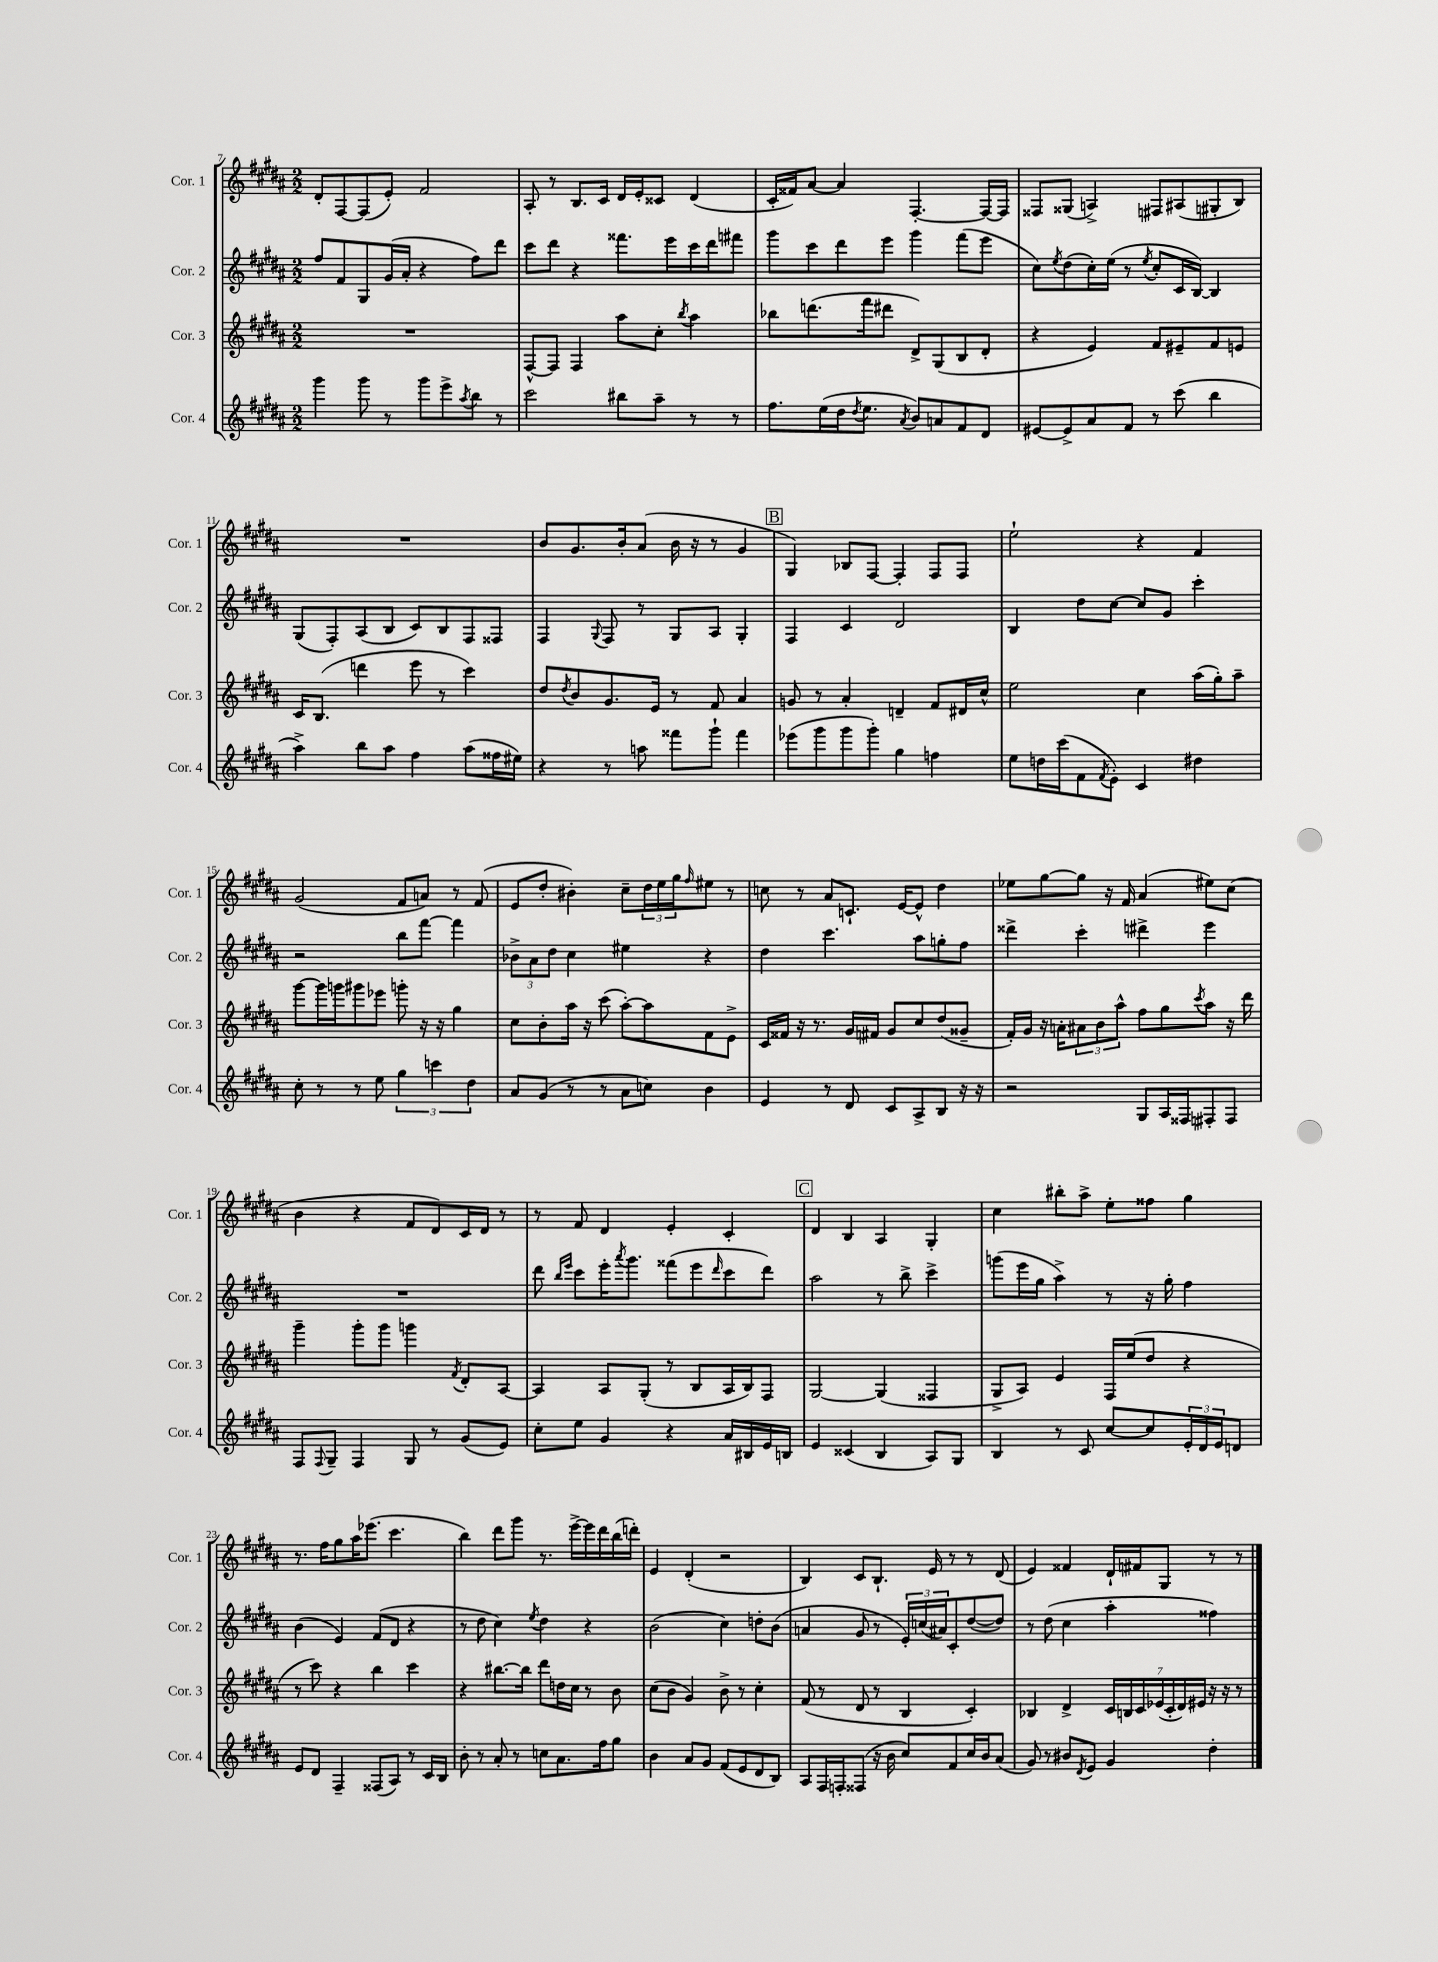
<<
\new StaffGroup <<
\new Staff = "s0" \with { instrumentName = "Cor. 1" shortInstrumentName = "Cor. 1" } {
    \clef treble \key b \major \numericTimeSignature \time 2/2
    dis'8-. fis8~ fis8( e'8-.) fis'2 |
    ais8-. r8 b8. cis'16 dis'16 e'16-. cisis'8 dis'4( |
    cis'16-. fisis'16) ais'8~ ais'4 fis4.~-. fis16~ fis16 |
    fisis8 gisis8( a4->) fis8 ais8( gis8-. b8) |
    R1 |
    b'8 gis'8. b'16-. ais'8( b'16 r16 r8 gis'4 |
    \mark \markup { \box "B" } gis4) bes8 fis8~ fis4-. fis8 fis8 |
    e''2-! r4 fis'4 |
    gis'2( fis'8 a'8) r8 fis'8( |
    e'8 dis''8-. bis'4-.) cis''8-- \tuplet 3/2 { dis''16 e''16 gis''16 } \grace { fis''16 } eis''8 r8 |
    c''8 r8 ais'8 c'8.-! e'16~ e'8-^ dis''4 |
    ees''8 gis''8~ gis''8 r16 fis'16 ais'4( eis''8) cis''8( |
    b'4 r4 fis'8 dis'8) cis'16 dis'16 r8 |
    r8 fis'8 dis'4 e'4-. cis'4-. |
    \mark \markup { \box "C" } dis'4 b4 ais4 gis4-. |
    cis''4 bis''8-. ais''8-> e''8-. fisis''8 gis''4 |
    r8. fis''16 gis''8 ais''16 ees'''8.( cis'''4. |
    b''4) dis'''8 gis'''8 r8. e'''16~-> e'''16 dis'''16 b''16( d'''16-.) |
    e'4 dis'4-.( r2 |
    b4) cis'8 b8.-! e'16 r8 r8 dis'8( |
    e'4) fisis'4 dis'16-! fis'16 gis8 r8 r8 \bar "|." |
}
\new Staff = "s1" \with { instrumentName = "Cor. 2" shortInstrumentName = "Cor. 2" } {
    \clef treble \key b \major \numericTimeSignature \time 2/2
    fis''8 fis'8 gis8 gis'16( ais'16-. r4 fis''8) dis'''8 |
    cis'''8 dis'''8 r4 fisis'''8. e'''16 cis'''16 dis'''16 fis'''8 |
    gis'''8 cis'''8 dis'''8 e'''8 gis'''4 fis'''8( e'''8 |
    cis''8) \acciaccatura { e''8 } dis''8( cis''16-.) e''16( r8 \acciaccatura { e''8 } cis''8-. cis'16 b16~) b4 |
    gis8( fis8-.) ais8( b8 cis'8) b8 fis8 fisis8 |
    fis4 \appoggiatura { gis8 } fis8 r8 gis8 ais8 gis4-. |
    \mark \markup { \box "B" } fis4 cis'4 dis'2 |
    b4 dis''8 cis''8~ cis''8 gis'8 cis'''4-. |
    r2 b''8 fis'''8~ fis'''4 |
    \tuplet 3/2 { bes'8-> ais'8 dis''8 } cis''4 eis''4 r4 |
    dis''4 cis'''4. ais''8 g''8-. fis''8 |
    disis'''4-> cis'''4-. dis'''4-> e'''4 |
    R1 |
    dis'''8 \grace { b''16 e'''16 } cis'''8 e'''16-. \acciaccatura { ais'''8 } gis'''8. fisis'''8( e'''8 \grace { dis'''16 } cis'''8 dis'''8) |
    \mark \markup { \box "C" } ais''2 r8 b''8-> cis'''4-> |
    g'''8( e'''16 gis''16 ais''4->) r8 r16 gis''16-. fis''4 |
    b'4( e'4) fis'8( dis'8 r4 |
    r8 dis''8 cis''4) \acciaccatura { e''8 } dis''4 r4 |
    b'2( cis''4) d''8-. b'8( |
    a'4 gis'8 r8 \tuplet 3/2 { e'16-.) c''16( ais'16) } cis'8-. dis''8~( dis''8) |
    r8 dis''8( cis''4 ais''4-. fisis''4) \bar "|." |
}
\new Staff = "s2" \with { instrumentName = "Cor. 3" shortInstrumentName = "Cor. 3" } {
    \clef treble \key b \major \numericTimeSignature \time 2/2
    R1 |
    fis8~-^ fis8 fis4 ais''8 cis''8-. \acciaccatura { b''8 } ais''4 |
    bes''8 d'''8.( fis'''16 dis'''8 dis'8->) gis8( b8 dis'8-. |
    r4 e'4) fis'8 eis'8-- fis'8 e'8 |
    cis'16 b8.( d'''4 e'''8 r8 cis'''4) |
    dis''8 \acciaccatura { dis''8 } b'8 gis'8. e'16 r8 fis'8 ais'4 |
    \mark \markup { \box "B" } g'8 r8 ais'4-. d'4-- fis'8 dis'16 cis''16-^ |
    e''2 cis''4 ais''16( gis''16-.) ais''8-- |
    gis'''8~ gis'''16 g'''16 gis'''8 ees'''8 g'''8-. r16 r16 gis''4 |
    cis''8 b'8-. ais''16 r16 cis'''8( ais''8~-.) ais''8 fis'8 e'8-> |
    cis'16 fisis'16 r16 r8. gis'16 fis'16 gis'8 cis''8 dis''8( gisis'8-- |
    fis'16-.) gis'16 r16 a'16-. \tuplet 3/2 { ais'8 b'8 ais''8-^ } fis''8 gis''8 \acciaccatura { cis'''8 } ais''8 r16 dis'''16 |
    gis'''4-- gis'''8-. gis'''8 g'''4 \acciaccatura { fis'8 } dis'8-. ais8~ |
    ais4 ais8 gis8-.( r8 b8 ais16 b16) fis8 |
    \mark \markup { \box "C" } gis2~ gis4( fisis4 |
    gis8-> ais8) e'4 fis16 e''16( dis''8 r4 |
    r8 cis'''8) r4 b''4 cis'''4 |
    r4 bis''8.~ bis''16 dis'''8 d''16 cis''16 r8 b'8 |
    cis''8( b'8 gis'4) b'8-> r8 cis''4-. |
    fis'8( r8 dis'8 r8 b4 cis'4-.) |
    bes4 dis'4-> \tuplet 7/4 { cis'16 b16 cis'16 ees'16( cis'16-. dis'16) eis'16 } r16 r16 r8 \bar "|." |
}
\new Staff = "s3" \with { instrumentName = "Cor. 4" shortInstrumentName = "Cor. 4" } {
    \clef treble \key b \major \numericTimeSignature \time 2/2
    gis'''4 gis'''8 r8 gis'''8 e'''8-> \acciaccatura { ais''8 } b''8 r8 |
    cis'''2 bis''8 ais''8-- r8 r8 |
    fis''8. e''16( dis''16 \acciaccatura { dis''8 } e''8. \acciaccatura { ais'8 } b'8) a'8 fis'8 dis'8 |
    eis'8~ eis'8-> ais'8 fis'8 r8 cis'''8( b''4 |
    ais''4->) b''8 ais''8 fis''4 ais''8( fisis''16 eis''16) |
    r4 r8 a''8 fisis'''8 gis'''8-! fisis'''4 |
    \mark \markup { \box "B" } ees'''8( gis'''8 gis'''8 gis'''8-.) gis''4 f''4 |
    e''8 d''16 cis'''16( fis'8 \acciaccatura { fis'8 } e'8-.) cis'4 dis''4 |
    cis''8-. r8 r8 e''8 \tuplet 3/2 { gis''4 c'''4 dis''4 } |
    ais'8 gis'8( r8 r8 ais'8 c''8) b'4 |
    e'4 r8 dis'8 cis'8 ais8-> b8 r16 r16 |
    r2 gis8 ais16 fisis16 fis8-. fis8 |
    fis8 \appoggiatura { fis8 } gis8-- fis4 gis8 r8 gis'8( e'8) |
    cis''8-. e''8 gis'4 r4 ais'16 bis16 e'16 b16 |
    \mark \markup { \box "C" } e'4 cisis'4( b4 ais8) gis8 |
    b4 r8 cis'8 cis''8~ cis''8 \tuplet 3/2 { e'16-. dis'16 e'16 } d'8 |
    e'8 dis'8 fis4-- fisis8( ais8) r8 cis'16 b16 |
    b'8-. r8 ais'8-. r8 c''8 ais'8. fis''16 gis''8 |
    b'4 ais'8 gis'8 fis'8( e'8 dis'8 b8) |
    ais8 fis16 f16-. fisis8( r16 b'16 cis''8) fis'8 cis''16 b'16 ais'8( |
    gis'8) r8 bis'8 \acciaccatura { dis'8 } e'8 gis'4 dis''4-. \bar "|." |
}
>>
>>
\layout { \context { \Score currentBarNumber = #7 } }
